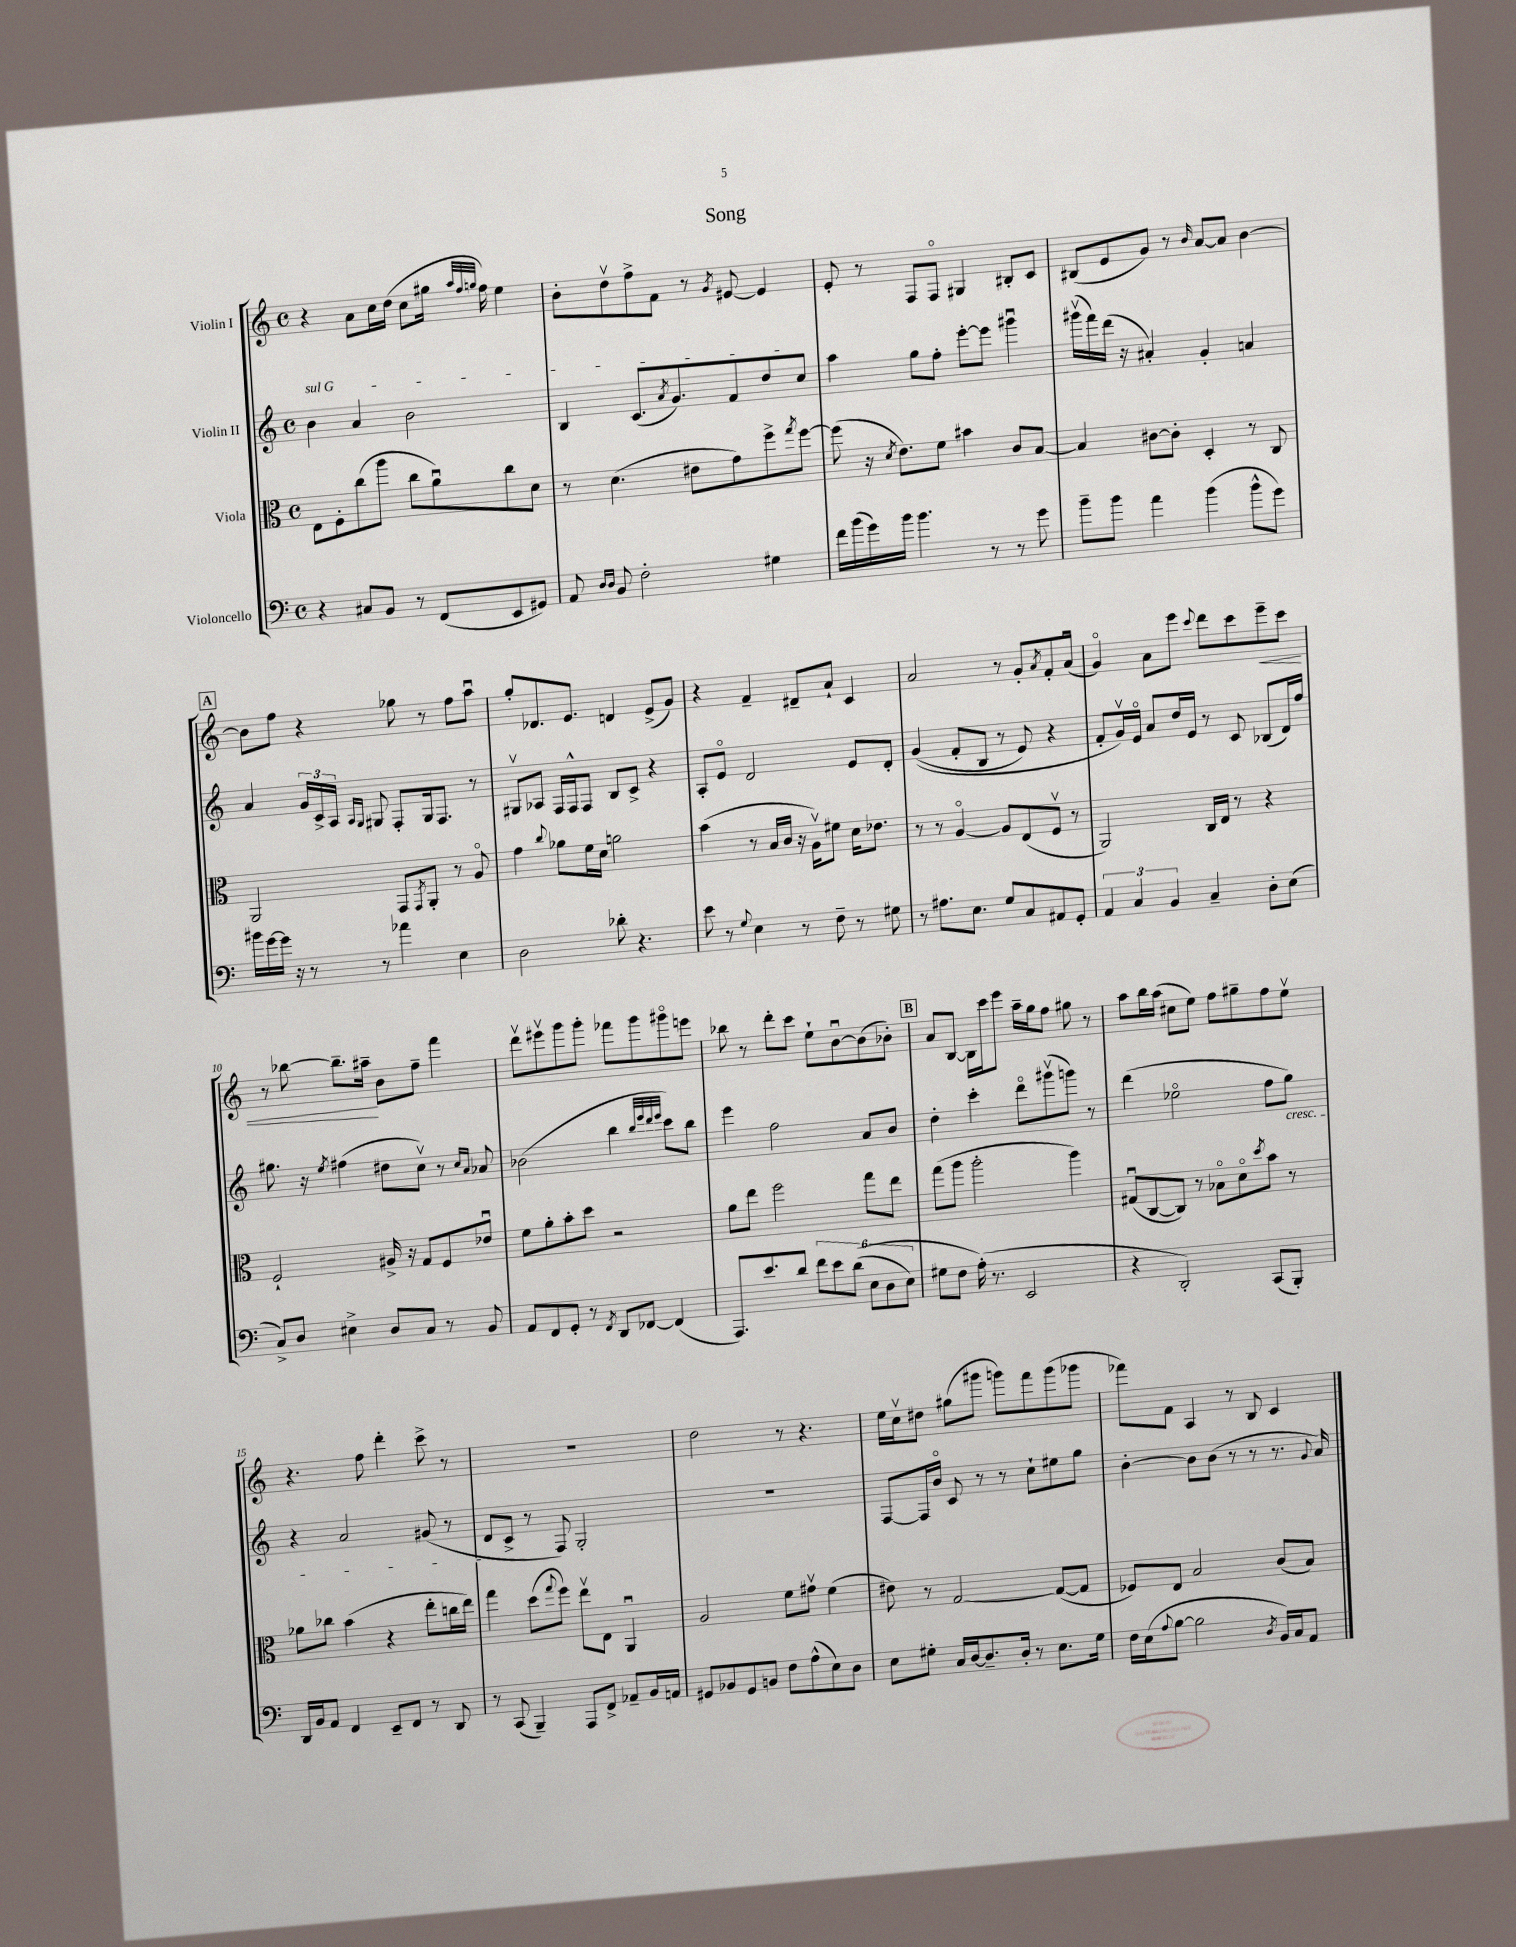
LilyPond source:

\header { title = "Song" }
<<
\new StaffGroup <<
\new Staff = "s0" \with { instrumentName = "Violin I" } {
    \clef treble \key c \major \defaultTimeSignature \time 4/4
    r4 a'8 c''16 d''16( c''8 gis''16 \grace { a''32 f''32 g''32 } f''16) e''4 |
    b'8-. d''8\upbow f''8-> f'8 r8 \acciaccatura { g'8 } eis'8~ eis'4 |
    e'8-. r8 f8 f8\flageolet gis4 bis8-. c'8 |
    bis8( e'8 g'8) r8 \grace { b'16 } a'8~ a'8 b'4~ |
    \mark \markup { \box "A" } b'8 f''8 r4 ges''8 r8 f''8 a''8\downbow |
    g''8-. des'8. e'8. d'4 e'8->( g'8) |
    r4 f'4-- dis'8-- a'8-! c'4 |
    a'2 r8 g'8-. \acciaccatura { a'8 } f'8-. a'8\downbow( |
    g'4\flageolet) a'8 e'''8 \appoggiatura { c'''8 } d'''8 c'''8 e'''8--\< c'''8 |
    r8 bes''8~ bes''8.-- ais''16--\! b'8 f''8-- f'''4 |
    d'''8\upbow eis'''8\upbow g'''8 g'''8-. fes'''8 g'''8 gis'''8\flageolet e'''8 |
    bes''8 r8 d'''8-. c'''8 e''8-! b'8~\downbow b'8( bes'8-.) |
    \mark \markup { \box "B" } a'8 b8~ b16 c'''16 e'''8 a''16-- g''16 f''8 gis''8 r8 |
    a''8 b''16 a''16( cis''8 e''8) f''8 gis''8-- f''8 e''8\upbow |
    r4. f''8 d'''4-. c'''8-> r8 |
    R1 |
    d''2 r8 r4. |
    e''16 c''16\upbow dis''8 gis''8( gis'''8 g'''8) f'''8 g'''8( ges'''8 |
    fes'''8) f'8 a4 r8 b8 c'4 \bar "|." |
}
\new Staff = "s1" \with { instrumentName = "Violin II" } {
    \clef treble \key c \major \defaultTimeSignature \time 4/4
    \once \override TextSpanner.bound-details.left.text = \markup { \italic "sul G" } b'4\startTextSpan a'4 b'2 |
    b4 c'8.( \acciaccatura { a'8 } g'8.) f'8 d''8 c''8\stopTextSpan |
    a''4 g''8 f''8-. e'''8~-. e'''8 gis'''4\downbow |
    gis'''16\upbow( f'''16) d'''16( r16 ais'4-.) g'4-. a'4 |
    \mark \markup { \box "A" } a'4 \tuplet 3/2 { g'16 c'16-> a16 } \grace { a16 g16 } gis8 f8-. gis16 f8. r8 |
    gis8\upbow aes8 f16 f16-^ f8 b8 c'8-> r4 |
    a8-. e'8\flageolet d'2 e'8 d'8-. |
    g'4(\( f'8-. b8 r8 e'8) r4 |
    f'8-. g'16\upbow\) e'16\flageolet a'8 d''16 e'16 r8 c'8 bes8( d'16) f''16 |
    gis''8. r16 \acciaccatura { e''8 } fis''4( dis''8 c''8\upbow) r8 \grace { c''16 a'16 } aes'8 |
    bes'2( b''4 \grace { b''32 e'''32 d'''32 e'''32 } c'''8) b''8 |
    e'''4 f''2 a'8 b'8 |
    \mark \markup { \box "B" } d''4-. c'''4-. d'''8\flageolet gis'''8\upbow( g'''8) r8 |
    d'''4( ees''2\flageolet f''8 g''8\cresc) |
    r4 a'2 gis'8( r8 |
    d'8\! c'8-> r8 f8) g2-. |
    R1 |
    f8~ f16 b'16\flageolet c'8 r8 r8 c''8-! eis''8 g''8 |
    b'4~-. b'8 b'8( r8 r8 r8. \appoggiatura { g'8 } a'16) \bar "|." |
}
\new Staff = "s2" \with { instrumentName = "Viola" } {
    \clef alto \key c \major \defaultTimeSignature \time 4/4
    e8 f8-. c''8( a''8 c''8 a'8\downbow) c''8 d'8 |
    r8 d'4.( eis'8 g'8) f''8-> \acciaccatura { g''8 } f''8~ |
    f''8( r16 \acciaccatura { d'8 } e'8.) f'8 bis'4 c'8 b8~ |
    b4 cis'8~ cis'8-. d4-. r8 c8 |
    \mark \markup { \box "A" } a,2 g,8 \acciaccatura { g,8 } a,8-. r8 a8\flageolet |
    g'4 \appoggiatura { c''8 } aes'8 f'16 d'16 a'2 |
    b'4( r8 b16 c'16 r16 a16\upbow) fis'8 d'16 ees'8. |
    r8 r8 a4~\flageolet a8 e8( f8\upbow r8 |
    a,2) c16 e16 r8 r4 |
    f2-! ais16-> r16 g8 f8 ees'8\downbow |
    f'8 a'8-. b'8-. d''8 r2 |
    a'8 e''8 f''2 g''8 e''8 |
    \mark \markup { \box "B" } g''8( a''8 a''2-. a''4) |
    gis8\downbow( c8~ c8) r8 bes8\flageolet d'8\flageolet \acciaccatura { d''8 } b'8 r8 |
    aes'8 ces''8 b'4( r4 e''8-. c''16 e''16) |
    g''4 d''8( \appoggiatura { g''8 } f''8) e''8\upbow e8 a,4\downbow |
    a2 f'8 gis'8\upbow f'4( |
    eis'8) r8 g2~ g8~( g8 |
    fes8) e8 b2 c'8( b8) \bar "|." |
}
\new Staff = "s3" \with { instrumentName = "Violoncello" } {
    \clef bass \key c \major \defaultTimeSignature \time 4/4
    r4 cis8 b,8 r8 f,8( e,8 gis,8) |
    a,8 \grace { d16 d16 } b,8 f2-. gis4 |
    f'16 b'16( g'16) b'16 b'4. r8 r8 g'8 |
    b'8-- b'8 a'4 b'4( b'8-^ g'8) |
    \mark \markup { \box "A" } bis'16 g'16~ g'16 r16 r8 r8 aes'4 e4 |
    d2 des'8-. r4. |
    e'8 r8 \appoggiatura { g8 } e4 r8 f8-- r8 gis8 |
    r8 ais8. e8. g8 c8 ais,8 g,8-. |
    \tuplet 3/2 { a,4 c4 b,4 } c4-- d8-. e8( |
    c8->) d8 eis4-> d8 c8 r8 b,8 |
    a,8 f,8 g,8-. r8 \acciaccatura { f,8 } d,8 fes,8~ fes,4( |
    a,,8.) e'8. d'8 \tuplet 6/4 { f'8 e'8 d'8(\( e8 d8 e8) } |
    \mark \markup { \box "B" } gis8 f8 a16-.(\) r8. e,2 |
    r4 d,2-.) c,8( b,,8-.) |
    d,16 b,16 a,8 f,4 e,8-- f,8 r8 d,8 |
    r8 c,8( b,,4--) a,,8 f,8-> aes,8-- b,16 a,16 |
    gis,8 bes,8 gis,8 b,8 f8 a8-^( e8) d8 |
    e8 gis8-. c16 d16~ d8.-- d16-. r8 e8. gis16 |
    f16 e16( \appoggiatura { a8 } b8~ b2 \acciaccatura { d8 } b,16) c16 a,8 \bar "|." |
}
>>
>>
